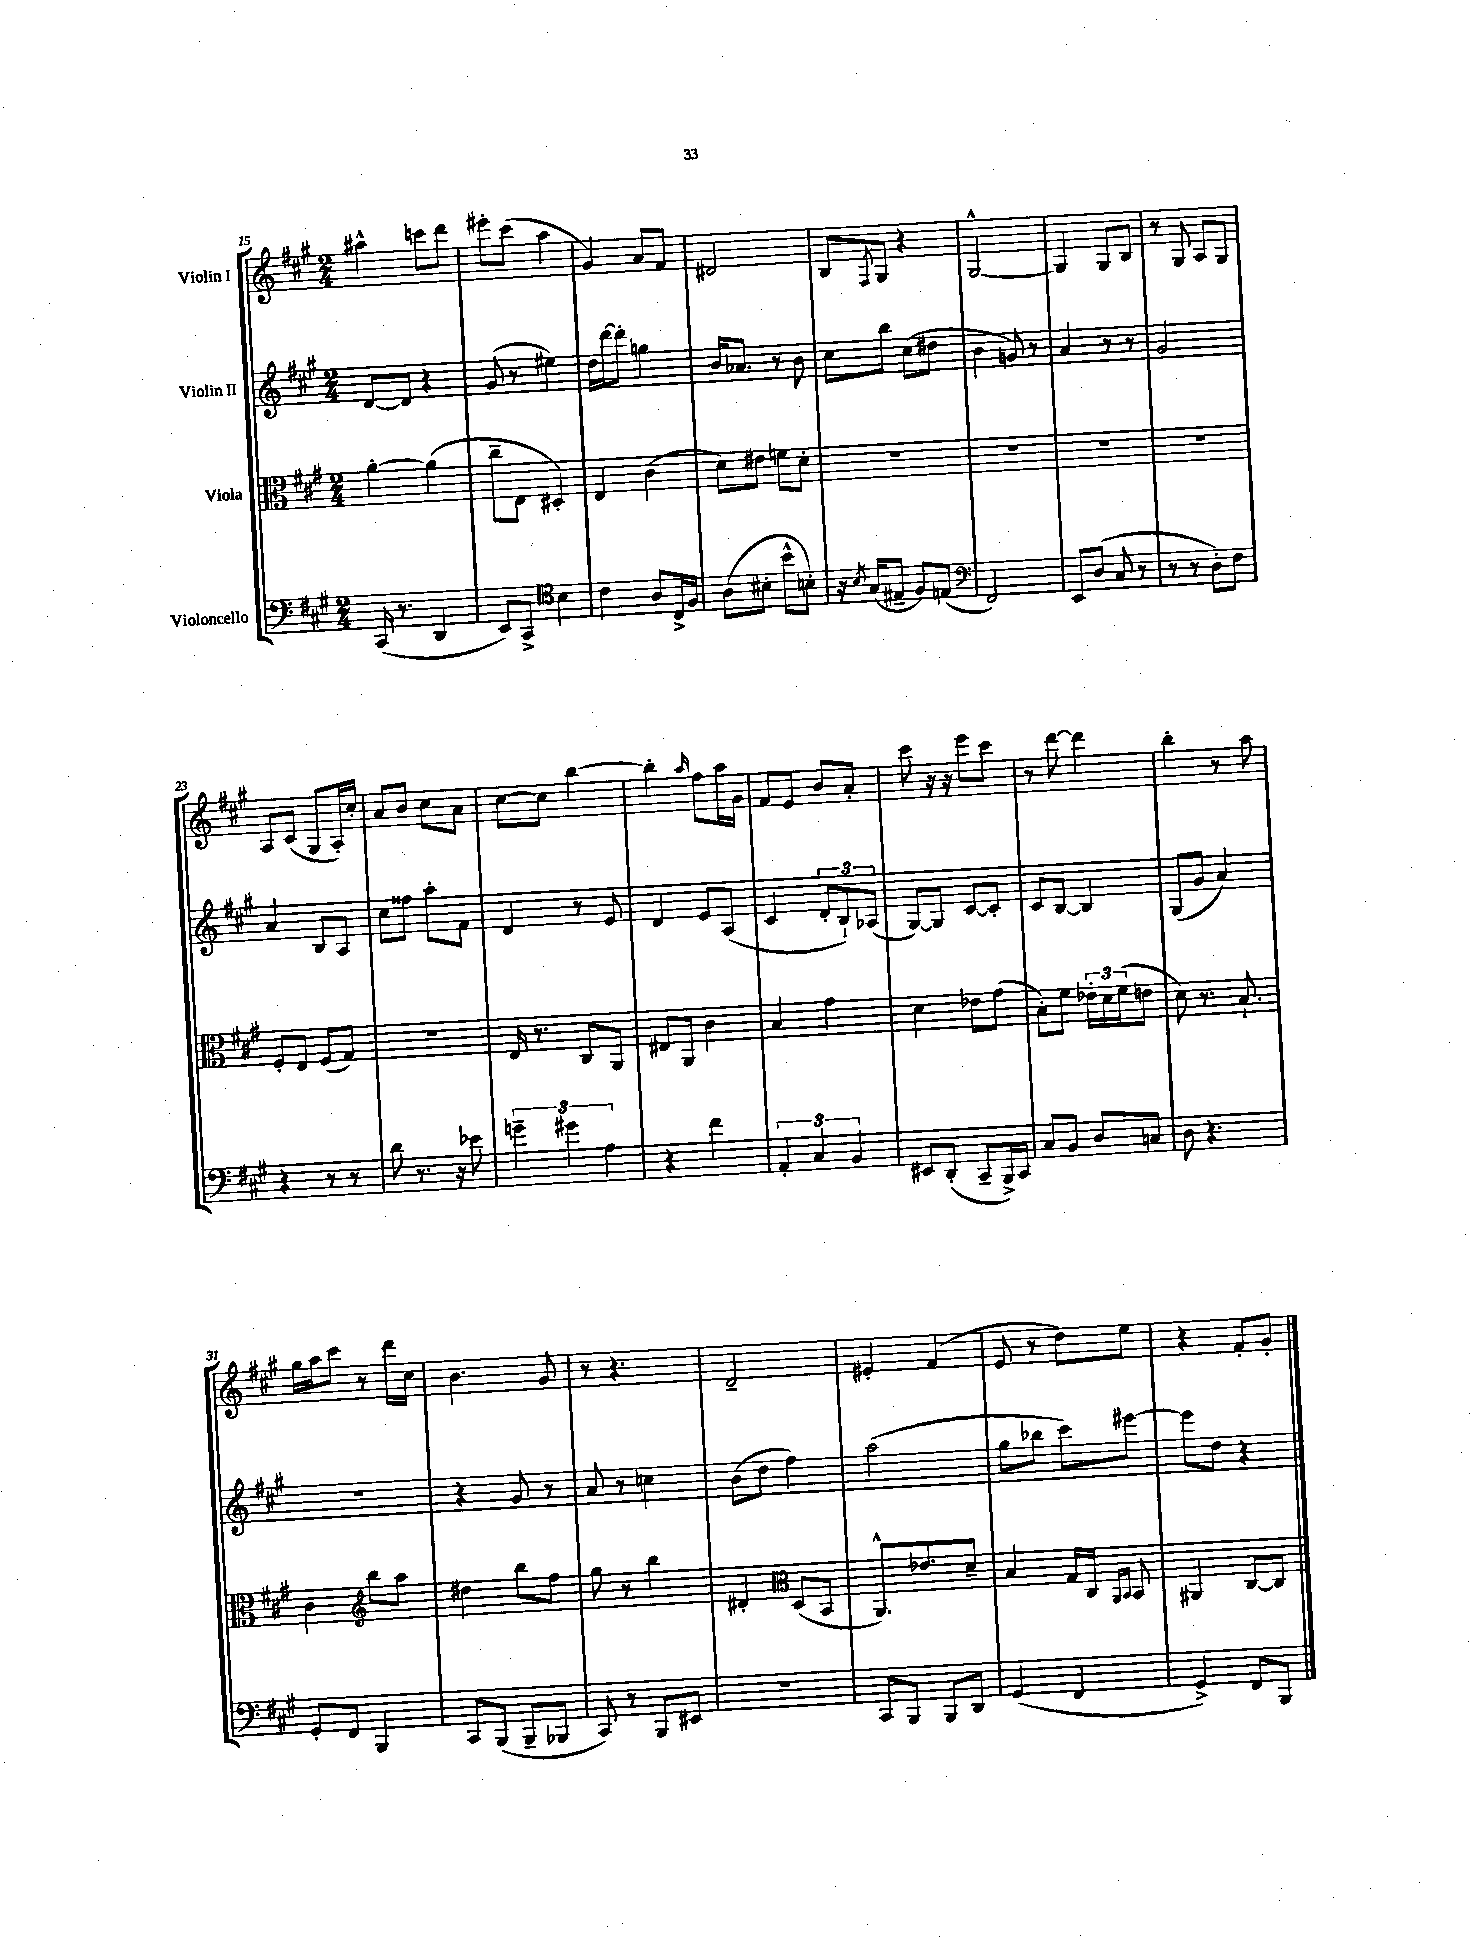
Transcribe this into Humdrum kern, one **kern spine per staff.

**kern	**kern	**kern	**kern
*part4	*part3	*part2	*part1
*staff4	*staff3	*staff2	*staff1
*I"Violoncello	*I"Viola	*I"Violin II	*I"Violin I
*clefF4	*clefC3	*clefG2	*clefG2
*k[f#c#g#]	*k[f#c#g#]	*k[f#c#g#]	*k[f#c#g#]
*M2/4	*M2/4	*M2/4	*M2/4
=15	=15	=15	=15
(16CC#/	[4a'\	[8d/L	4aa#X^^\
8.r	.	.	.
.	.	8d/J]	.
4DD/	(4a\]	4r	8cccn\L
.	.	.	8ddd\J
=16	=16	=16	=16
8EE/L)	8cc#~\L	(8g#/	8eee#X'\L
8CC#^/J	8E\J	8r	(8ccc#\J
*clefC4	*	*	*
4B\	4D#X'/)	4ee#X\)	4aa\
=17	=17	=17	=17
4c#\	4E/	16dd\LL	4g#/)
.	.	[16ddd\J	.
.	.	8ddd'\J]	.
8A/L	(4c#\	4ggn\	8a/L
16C#^/L	.	.	8f#/J
16F#/JJ	.	.	.
=18	=18	=18	=18
(8A\L	8d\L)	16b/KL	2d#X/
.	.	8.a-X/J	.
8B#X'\J	8e#X\J	.	.
8b^^\L	8fn\L	8r	.
8Bn'\J)	8d'\J	8b\	.
=19	=19	=19	=19
16r	2r	8cc#\L	8B/L
8qB/	.	.	.
(16G#/KL	.	.	.
.	.	.	8qF#/
8E#X~/J	.	8bb\J	8G#/J
8F#/L)	.	(8cc#\L	4r
(8En/J	.	8dd#X\J	.
=20	=20	=20	=20
*clefF4	*	*	*
2FF#/)	2r	4b\	[2G#^^/
.	.	8gn/)	.
.	.	8r	.
=21	=21	=21	=21
8EE/L	2r	4a/	4G#/]
(8D/J	.	.	.
8C#/	.	8r	8G#/L
8r	.	8r	8B/J
=22	=22	=22	=22
8r	2r	2g#/	8r
8r	.	.	8G#/
8D'\L)	.	.	8A/L
8F#\J	.	.	8G#/J
!!LO:LB:g=z
=23	=23	=23	=23
4r	8F#'/L	4a/	8A/L
.	8E/J	.	(8c#/J
8r	(8F#/L	8B/L	8G#/L
8r	8G#/J)	8A/J	16A'/L)
.	.	.	16cc#'/JJ
=24	=24	=24	=24
8d\	2r	8cc#\L	8a/L
8.r	.	8ff##X\J	8b/J
.	.	8aa'\L	8cc#\L
16r	.	.	.
8e-X\	.	8f#\J	8a\J
=25	=25	=25	=25
6gn~\	16E/	4d/	[8cc#\L
.	8.r	.	.
.	.	.	8cc#\J]
6g#X\	.	.	.
.	8C#/L	8r	[4bb\
6A\	.	.	.
.	8AA/J	8e/	.
=26	=26	=26	=26
4r	8E#X/L	4d/	4bb'\]
.	8AA/J	.	.
.	.	.	16qqaa/
4f#\	4c#\	8e/L	8ff#\L
.	.	(8A/J	16aa\L
.	.	.	16g#\JJ
=27	=27	=27	=27
6AA'/	4B/	4c#/	8f#/L
.	.	.	8e/J
6C#/	.	.	.
.	4g#\	12d'/L	8b/L
6BB/	.	12B`/)	.
.	.	.	8a'/J
.	.	(12A-X/J	.
=28	=28	=28	=28
8EE#X/L	4d\	[8G#/L)	8ccc#\
(8DD'/J	.	8G#/J]	16r
.	.	.	16r
8CC#~/L	8e-X\L	[8c#/L	8eee\L
16BBB^/L)	(8g#\J	8c#'/J]	8ccc#\J
16CC#/JJ	.	.	.
=29	=29	=29	=29
8C#/L	8B'\L)	8c#/L	8r
8BB/J	8f#\J	[8B/J	[8ddd\
8D/L	24e-X'\LL	4B/]	4ddd\]
.	24d\	.	.
.	(24f#\J	.	.
8Cn/J	8en\J	.	.
=30	=30	=30	=30
8D\	8d\)	(8G#/L	4bb'\
4.r	8.r	8g#/J	.
.	.	4a/)	8r
.	8.B`/	.	.
.	.	.	8aa\
!!LO:LB:g=z
=31	=31	=31	=31
8GG#'/L	4c#\	2r	16gg#\LL
.	.	.	16aa\J
8FF#/J	.	.	8ccc#\J
*	*clefG2	*	*
4BBB/	8bb\L	.	8r
.	8aa\J	.	16ddd\LL
.	.	.	16cc#\JJ
=32	=32	=32	=32
8CC#/L	4dd#X\	4r	4.b\
(8BBB/J	.	.	.
8BBB~/L	8bb\L	8g#/	.
8BBB-X/J	8ff#\J	8r	8g#/
=33	=33	=33	=33
8CC#/)	8gg#\	8a/	8r
8r	8r	8r	4.r
8BBB/L	4bb\	4ccn\	.
8EE#X/J	.	.	.
=34	=34	=34	=34
2r	4d#X'/	(8b\L	2d~/
.	.	8dd\J	.
*	*clefC3	*	*
.	(8D/L	4ff#\)	.
.	8BB/J	.	.
=35	=35	=35	=35
8CC#/L	8.AA^^/L)	(2aa\	4e#X'/
8BBB/J	.	.	.
.	8.e-X/	.	.
8BBB/L	.	.	(4f#/
8DD/J	8d~/J	.	.
=36	=36	=36	=36
(4GG#/	4B/	8gg#\L	8e/
.	.	8bb-X\J	8r
4FF#/	16G#/LL	8ccc#\L)	8dd\L)
.	16C#/JJ	.	.
.	16qqAA/LL	.	.
.	16qqBB/JJ	.	.
.	8BB/	[8eee#X\J	8ee\J
=37	=37	=37	=37
4GG#^/)	4AA#X/	8eee#\L]	4r
.	.	8dd\J	.
8FF#/L	[8C#/L	4r	8f#'/L
8BBB/J	8C#/J]	.	8g#'/J
==	==	==	==
*-	*-	*-	*-
